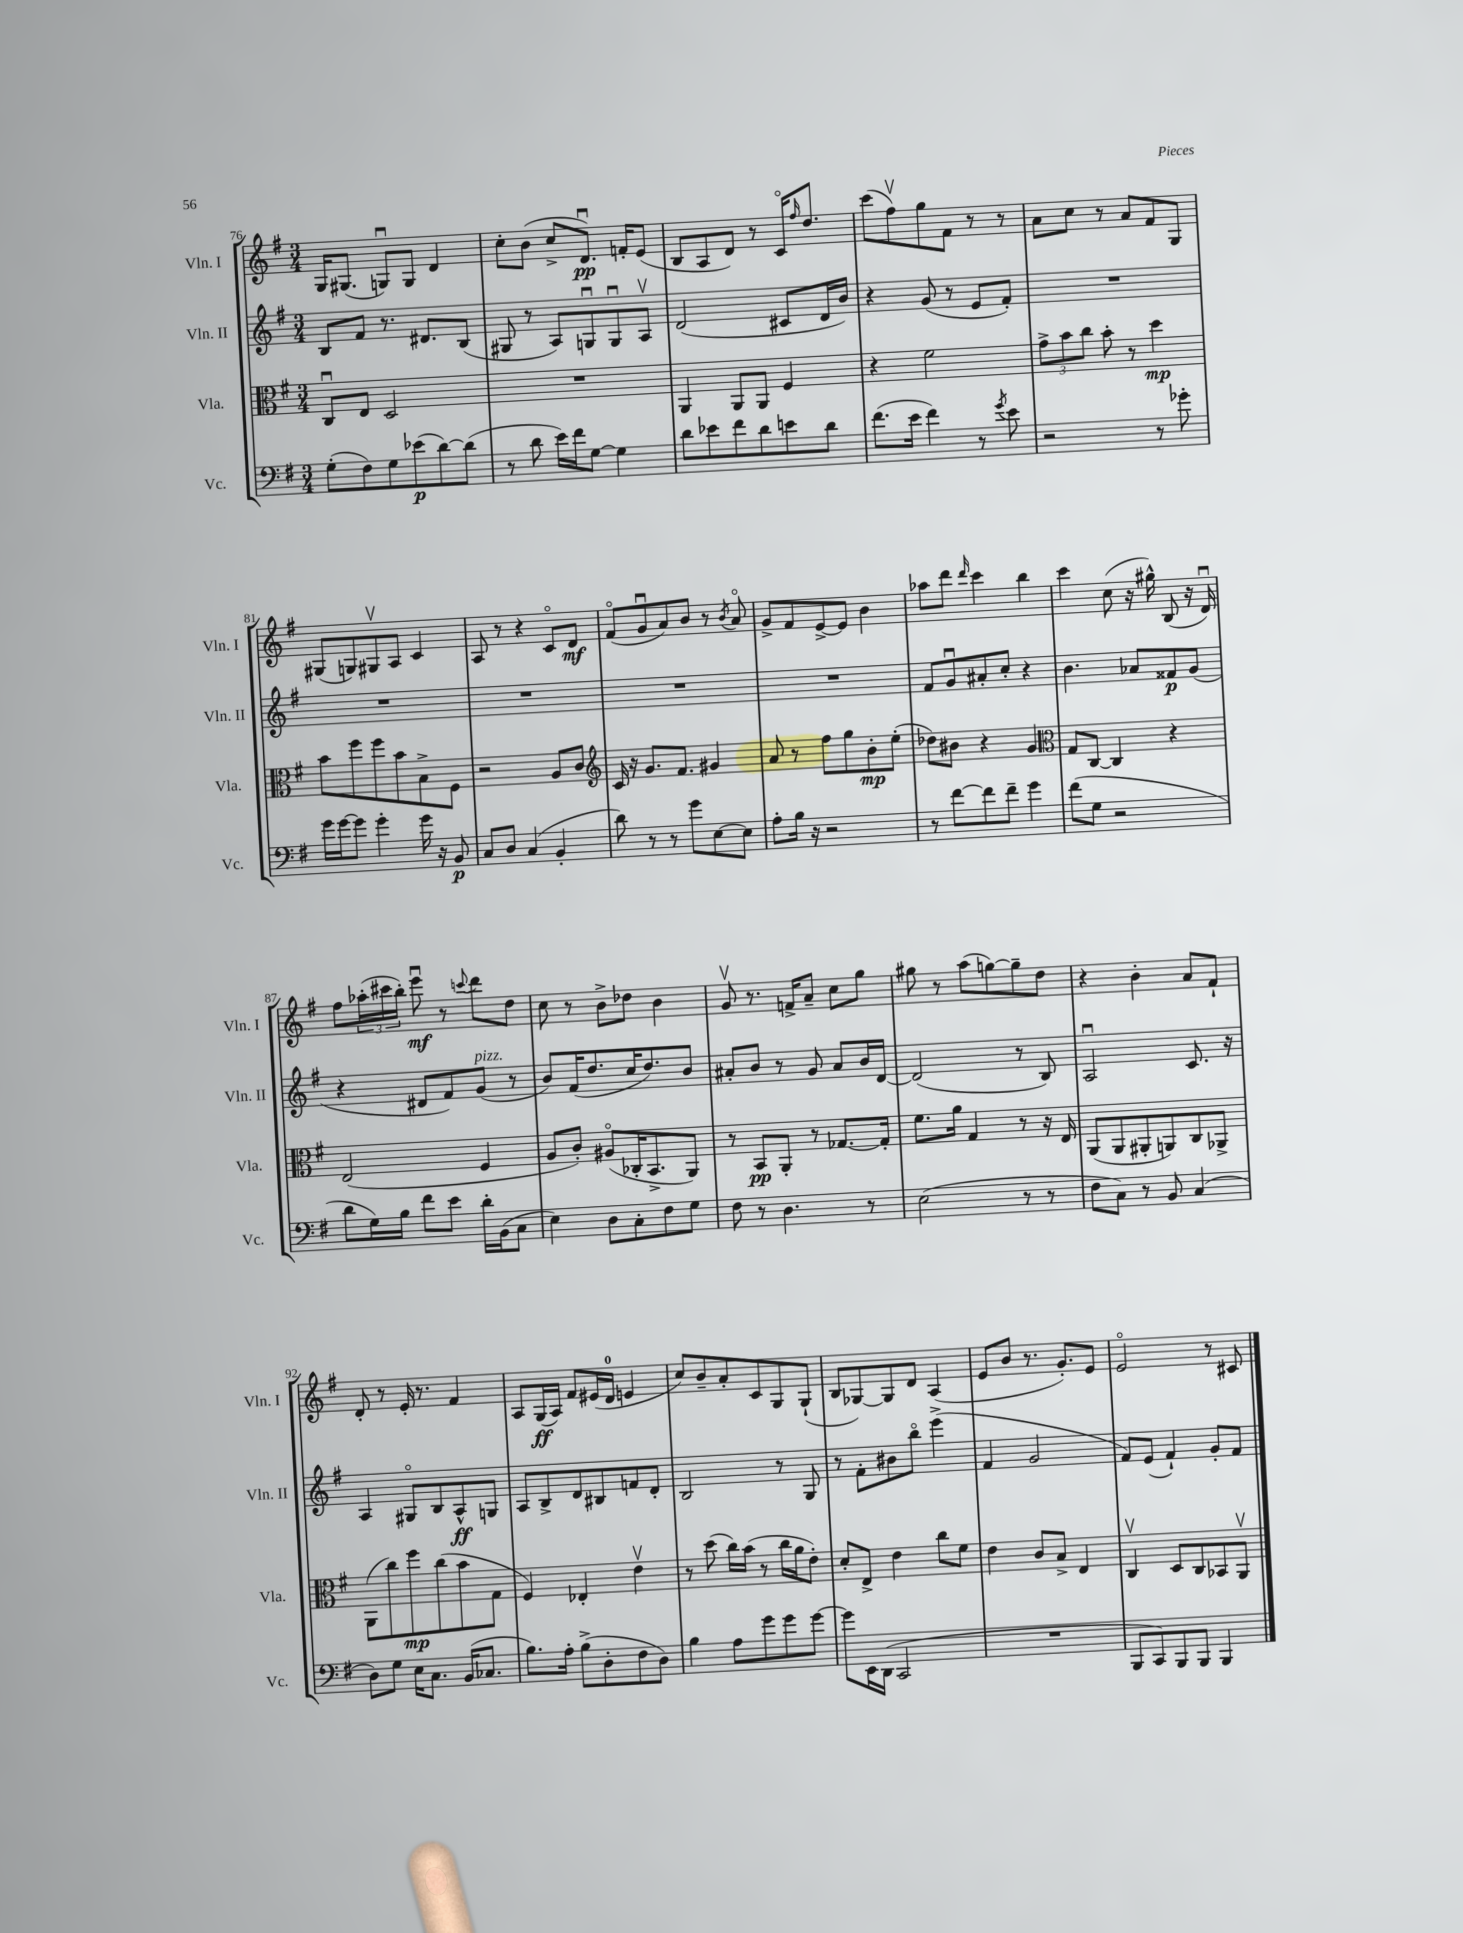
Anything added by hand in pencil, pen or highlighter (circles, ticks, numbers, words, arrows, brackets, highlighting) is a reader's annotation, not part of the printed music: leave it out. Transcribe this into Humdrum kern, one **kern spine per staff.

**kern	**kern	**kern	**kern
*staff4	*staff3	*staff2	*staff1
*clefF4	*clefC3	*clefG2	*clefG2
*k[f#]	*k[f#]	*k[f#]	*k[f#]
*M3/4	*M3/4	*M3/4	*M3/4
(8G'	8Cu	8B	16G
.	.	.	(8.G#
8F#)	8E	8f#	.
8G	2D	8.r	8Gu)
(8e-	.	.	8G
.	.	8.d#	.
[8d)	.	.	4d
(8d]	.	(8B	.
=	=	=	=
8r	2.r	8G#	8cc'
8d	.	8r	(8b
16e)	.	8A)	8cc^
16f#	.	.	.
[8G	.	8Gu	8.du)
4G]	.	8Gu	.
.	.	.	16f'
.	.	8Av	(8e
=	=	=	=
8d	4AA	(2d	8B
8e-	.	.	8A
8f#	8AA	.	8d)
8d	8AA	.	8r
8e	4F#	8c#	16co
.	.	.	16qqff#
.	.	.	8.dd
8d	.	16d	.
.	.	16b)	.
=	=	=	=
(8.f#	4r	4r	(8ccc
.	.	.	8ff#v)
16e	.	.	.
4f#)	2f#	(8g	8gg
.	.	8r	8f#
8r	.	8e	8r
8qg	.	.	.
8e	.	8f#')	8r
=	=	=	=
2r	12g^	2.r	8a
.	12b	.	.
.	.	.	8cc
.	12cc	.	.
.	8b'	.	8r
.	8r	.	8a
8r	4dd	.	8f#
8g-'	.	.	8G
=	=	=	=
16g	8b	2.r	(8G#
[16g	.	.	.
8g]	8ff#	.	8G)
4g'	8ff#	.	8G#v
.	8b	.	8A
16g	8B^	.	4c
16r	.	.	.
8BB	8F#	.	.
=	=	=	=
8C	2r	2.r	8A
8D	.	.	8r
(4C	.	.	4r
4BB'	8A	.	8co
.	8c	.	8d
=	=	=	=
*	*clefG2	*	*
8d)	16c	2.r	(8f#o
.	16r	.	.
8r	8.g	.	8gu
8r	.	.	8a)
.	8.f#	.	.
8g	.	.	8b
[8E	4g#	.	8r
.	.	.	8qb
8E]	.	.	8ao
=	=	=	=
8A'	8a	2.r	8g^
16B	8r	.	8f#
16r	.	.	.
2r	8ff#	.	[8e^
.	8gg	.	8e]
.	8b'	.	4b
.	(8ee'	.	.
=	=	=	=
8r	8dd-)	8f#	8aa-
[8f#	8b#	8gu	8ddd
.	.	.	16qqddd
8f#]	4r	8a#'	4ccc
8f#~	.	8cc'	.
4g	4g	4r	4bb
=	=	=	=
*	*clefC3	*	*
(8f#	8G	4.b	4ccc
8G	[8C	.	.
2r	4C]	.	(8cc
.	.	8a-	16r
.	.	.	16gg#^^)
.	4r	8f##	(8B
.	.	(8g	16r
.	.	.	16du)
=	=	=	=
8d	(2E	4r	8ff#
16G)	.	.	(24aa-'
.	.	.	24ccc#
16B	.	.	.
.	.	.	24bb')
8f#	.	8d#	8eeeu
8e	.	8f#)	8r
.	.	.	8qqccc
16d'	4F#	(8g	8ddd
(16BB	.	.	.
8C	.	8r	8dd
=	=	=	=
4E)	8A	8b)	8cc
.	8c')	(16f#	8r
.	.	8.dd	.
8D	(8A#o	.	8b^
8C'	16C-'	16cc	8dd-
.	8.BB^	8.dd)	.
8F#	.	.	4b
8G	8AA)	8b	.
=	=	=	=
8F#	8r	8a#'	8gv
8r	8BB	8b	8.r
4.D	8AA'	8r	.
.	.	.	16f^
.	8r	8g	8a~
.	[8.G-	8a#	8cc
8r	.	16b	8gg
.	16G-']	[16d	.
=	=	=	=
(2E	8.f#	(2d]	8gg#
.	.	.	8r
.	16a	.	.
.	4G	.	(8aa
.	.	.	[8gg)
8r	8r	8r	8gg~]
8r	16r	8B)	8dd
.	16E	.	.
=	=	=	=
8F#	(8AA	2Au	4r
8C)	8AA	.	.
8r	8AA#'	.	4b'
8BB	8AA)	.	.
(4C	8C	8.c	8a
.	8AA-^	.	8f#`
.	.	16r	.
=	=	=	=
8D)	(8AA	4A	8d'
8G	8cc)	.	8r
16E	8ff#	8G#o	16e'
8.C	.	.	8.r
.	(8cc	8B	.
(16BB	8b	8A^^	4f#
8.C-	.	.	.
.	8G	8G	.
=	=	=	=
8.B)	4F#)	8A	8A
.	.	8B^	(16G
16A'	.	.	16A)
(8B^	4E-'	8d	8f#
8D'	.	8B#	(16e#
.	.	.	16d
8F#	4ev	8f	4e
8D)	.	8d'	.
=	=	=	=
4B	8r	2B	8cc)
.	(8dd	.	8b~
8A	16cc)	.	8a'
.	(16b	.	.
8g	8r	.	8c
8g	16cc	8r	8G
.	16a	.	.
[8g	8e')	8G	(8G`
=	=	=	=
8g]	8d'	8r	8B
16EE	8E^	8f#'	[8G-)
(16DD	.	.	.
2CC	4e	8b#	8G-]
.	.	8bbo	8d
.	8cc	(4eee^	(4A
.	8f#	.	.
=	=	=	=
2.r	4e	4f#	8e
.	.	.	8b
.	8c	2g	8.r
.	8B^	.	.
.	.	.	8.g')
.	4E	.	.
.	.	.	8e
=	=	=	=
8BBB	4Cv	8f#)	2eo
8CC)	.	(8e	.
8BBB	8D	4f#`)	.
8BBB	8C	.	.
4BBB	8BB-	8g'	8r
.	8AAv	8f#	8c#
==	==	==	==
*-	*-	*-	*-
